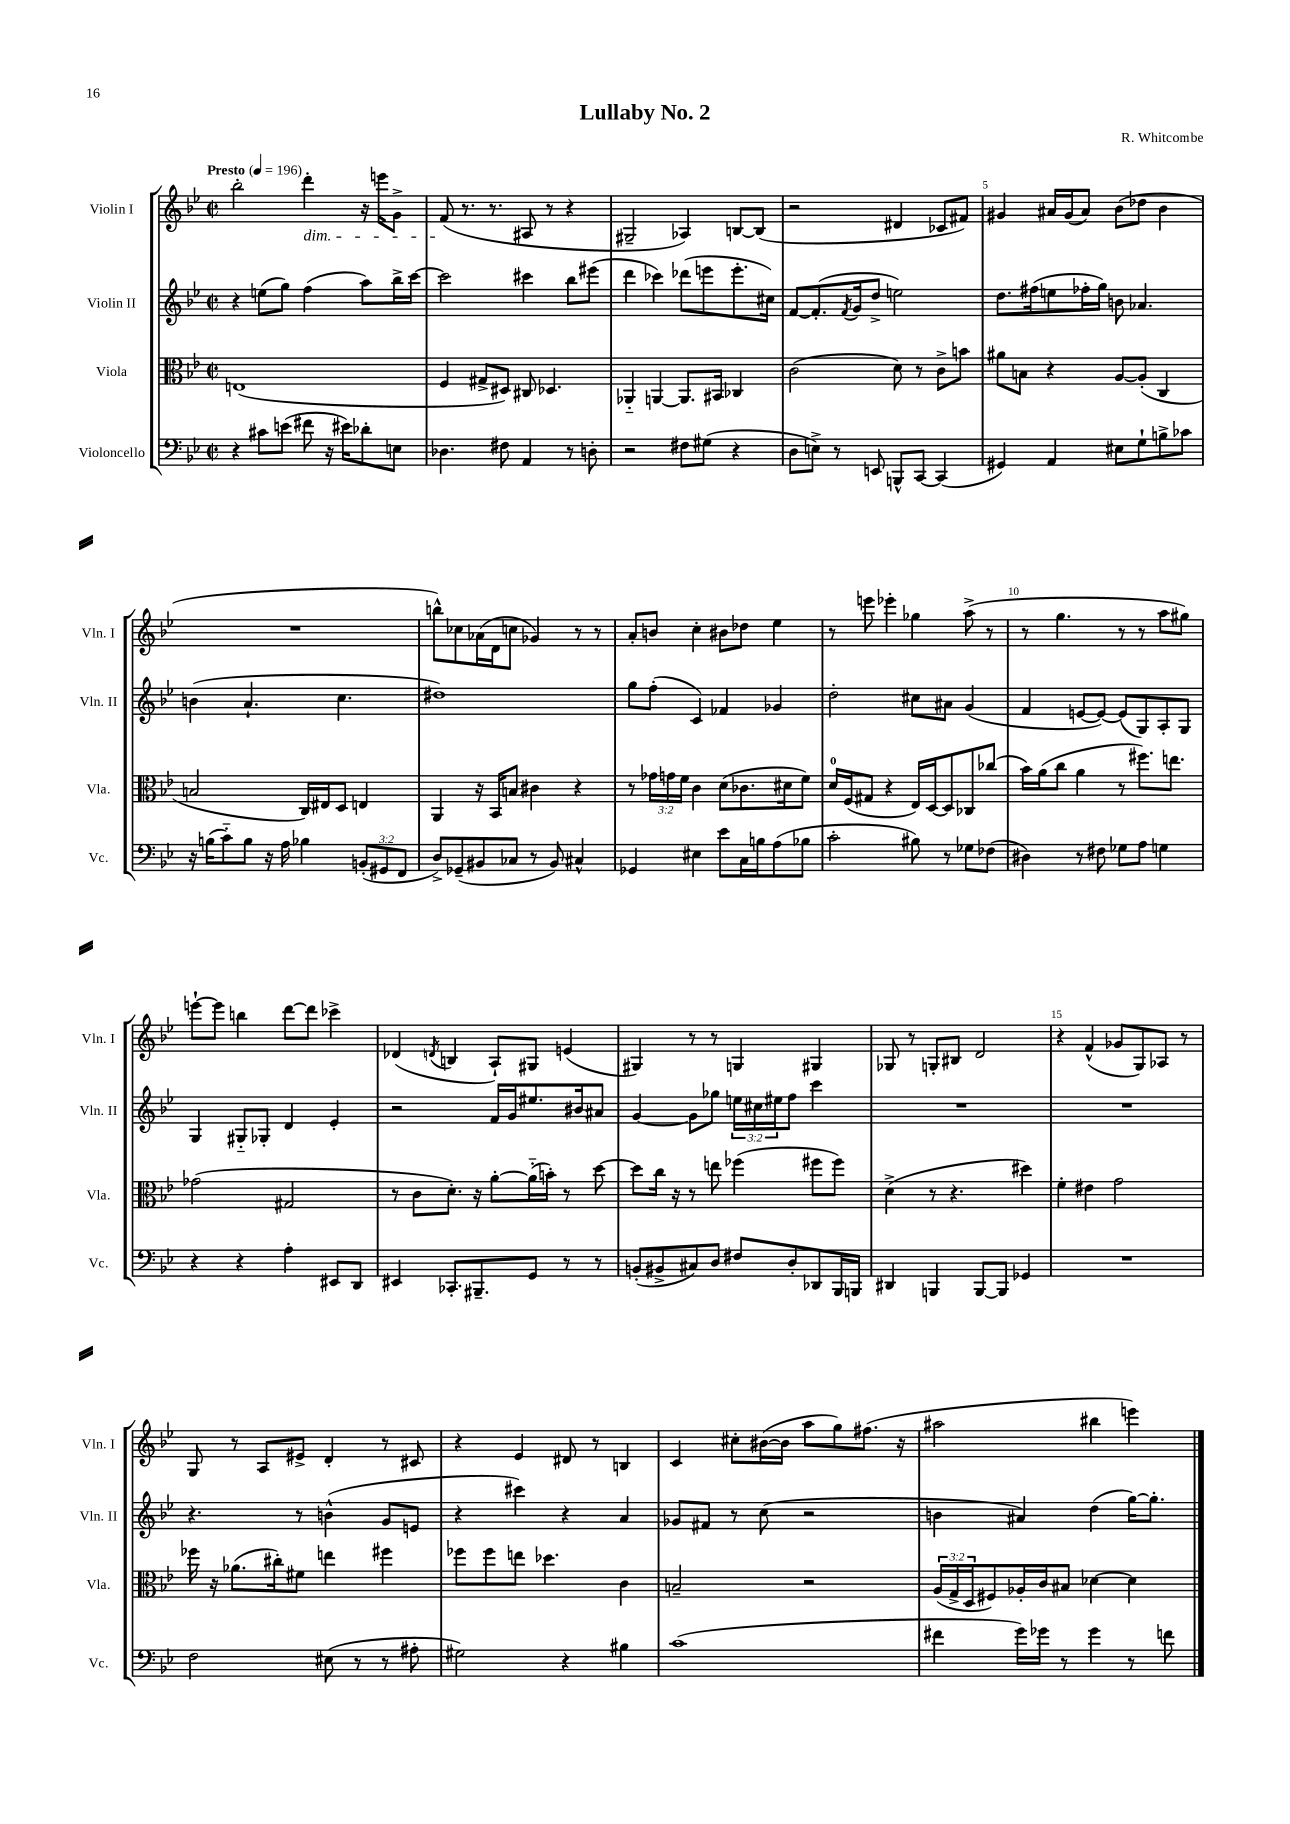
\header { title = "Lullaby No. 2" composer = "R. Whitcombe" }
<<
\new StaffGroup <<
\new Staff = "s0" \with { instrumentName = "Violin I" shortInstrumentName = "Vln. I" } {
    \clef treble \key bes \major \defaultTimeSignature \time 2/2 \tempo "Presto" 4 = 196
    bes''2-. d'''4-.\dim r16 e'''16 g'8-> |
    f'8\!( r8. r8. ais8 r8 r4 |
    gis2-- aes4) b8~ b8( |
    r2 dis'4 ces'8 fis'8) |
    gis'4 ais'16 gis'16( ais'8) bes'8( des''8 bes'4 |
    R1 |
    b''8-^) ces''8 aes'16( d'16 c''8 ges'4) r8 r8 |
    a'8-. b'8 c''4-. bis'8 des''8 ees''4 |
    r8 e'''8 ees'''4-. ges''4 a''8->( r8 |
    r8 g''4. r8 r8 a''8 gis''8) |
    e'''8~-! e'''8 b''4 d'''8~ d'''8 ces'''4-> |
    des'4( \acciaccatura { d'8 } b4 a8-!) gis8 e'4( |
    gis4) r8 r8 g4 gis4 |
    ges8 r8 g8-. bis8 d'2 |
    r4 f'4-^( ges'8 g8) aes8 r8 |
    g8 r8 a8 eis'8-> d'4-. r8 cis'8 |
    r4 ees'4 dis'8 r8 b4 |
    c'4 cis''8-. bis'16~( bis'16 a''8 g''8) fis''8.( r16 |
    ais''2 bis''4 e'''4) \bar "|." |
}
\new Staff = "s1" \with { instrumentName = "Violin II" shortInstrumentName = "Vln. II" } {
    \clef treble \key bes \major \defaultTimeSignature \time 2/2 \override Staff.TupletNumber.text = #tuplet-number::calc-fraction-text
    r4 e''8( g''8) f''4( a''8) bes''16-> c'''16~ |
    c'''2 cis'''4 bes''8 eis'''8( |
    d'''4 ces'''4) des'''8( e'''8 e'''8.-. cis''16) |
    f'8~ f'8.-.( \acciaccatura { f'8 } g'16 d''8-> e''2) |
    d''8. fis''16( e''8 fes''16-. g''16) b'8 aes'4. |
    b'4( a'4.-! c''4. |
    dis''1) |
    g''8 f''8-.( c'4) fes'4 ges'4 |
    d''2-. cis''8 ais'8 g'4( |
    f'4 e'8~ e'8~) e'8( g8) a8-. g8 |
    g4 gis8-_ ges8-. d'4 ees'4-. |
    r2 f'16 g'16 eis''8. bis'16 ais'8 |
    g'4~ g'8 ges''8 \tuplet 3/2 { e''16 cis''16 eis''16 } f''8 c'''4 |
    R1 |
    R1 |
    r4. r8 b'4-^( g'8 e'8 |
    r4 cis'''4) r4 a'4 |
    ges'8 fis'8 r8 c''8( r2 |
    b'4 ais'4) d''4( g''16~) g''8.-. \bar "|." |
}
\new Staff = "s2" \with { instrumentName = "Viola" shortInstrumentName = "Vla." } {
    \clef alto \key bes \major \defaultTimeSignature \time 2/2 \override Staff.TupletNumber.text = #tuplet-number::calc-fraction-text
    e1( |
    f4 gis8-> dis8) cis8 des4. |
    aes,4-_ a,4~ a,8. bis,16 ces4 |
    c'2( d'8) r8 c'8-> b'8 |
    ais'8 b8 r4 a8~ a8-.( c4 |
    b2 c16) eis16 d8 e4 |
    a,4 r16 bes,16 b8 cis'4 r4 |
    r8 \tuplet 3/2 { ges'16 g'16 f'16 } c'4 d'8( ces'8. dis'16 f'8) |
    d'16-0 f16( gis8 r4 ees16) d16~ d8 ces8 ces''8( |
    bes'16) a'16( c''8 a'4 r8 fis''8.) e''8. |
    ges'2( gis2 |
    r8 c'8 d'8.-.) r16 a'8~-. a'16-_( b'16-.) r8 d''8~ |
    d''8 c''16 r16 r8 e''8 fes''4( fis''8 fis''8) |
    d'4->( r8 r4. dis''4) |
    f'4-. eis'4 g'2 |
    fes''16 r16 aes'8.( cis''16-.) fis'8 e''4 fis''4 |
    fes''8 fes''8 e''8 des''4. c'4 |
    b2-- r2 |
    \tuplet 3/2 { a16( g16-> d16 } fis8) aes16-. c'16 bis8 des'4~ des'4 \bar "|." |
}
\new Staff = "s3" \with { instrumentName = "Violoncello" shortInstrumentName = "Vc." } {
    \clef bass \key bes \major \defaultTimeSignature \time 2/2 \override Staff.TupletNumber.text = #tuplet-number::calc-fraction-text
    r4 cis'8 e'8( fis'8 r16 eis'16) des'8-. e8 |
    des4. fis8 a,4 r8 d8-. |
    r2 fis8 gis8( r4 |
    d8 e8->) r8 e,8 b,,8-^ c,8~ c,4( |
    gis,4) a,4 eis8 g8-! b8-> ces'8 |
    r16 b16( c'8-_) b8 r16 a16 bes4 \tuplet 3/2 { b,8-.( gis,8 f,8 } |
    d8->) ges,8--( bis,8 ces8 r8 bis,8) cis4-^ |
    ges,4 eis4 ees'8 c16 b16 a8( bes8 |
    c'2-. bis8) r8 ges8 fes8( |
    dis4) r8 fis8 ges8 a8 g4 |
    r4 r4 a4-. eis,8 d,8 |
    eis,4 ces,8.-. bis,,8.-- g,8 r8 r8 |
    b,8-.( bis,8-> cis8) d8 fis8 d8-. des,8 bes,,16 b,,16 |
    dis,4 b,,4 b,,8~ b,,8 ges,4 |
    R1 |
    f2 eis8( r8 r8 ais8-. |
    gis2) r4 bis4 |
    c'1( |
    fis'4 g'16) ges'16 r8 ges'4 r8 f'8 \bar "|." |
}
>>
>>
\layout { \context { \Score \override BarNumber.break-visibility = ##(#f #t #t) barNumberVisibility = #(every-nth-bar-number-visible 5) } }
